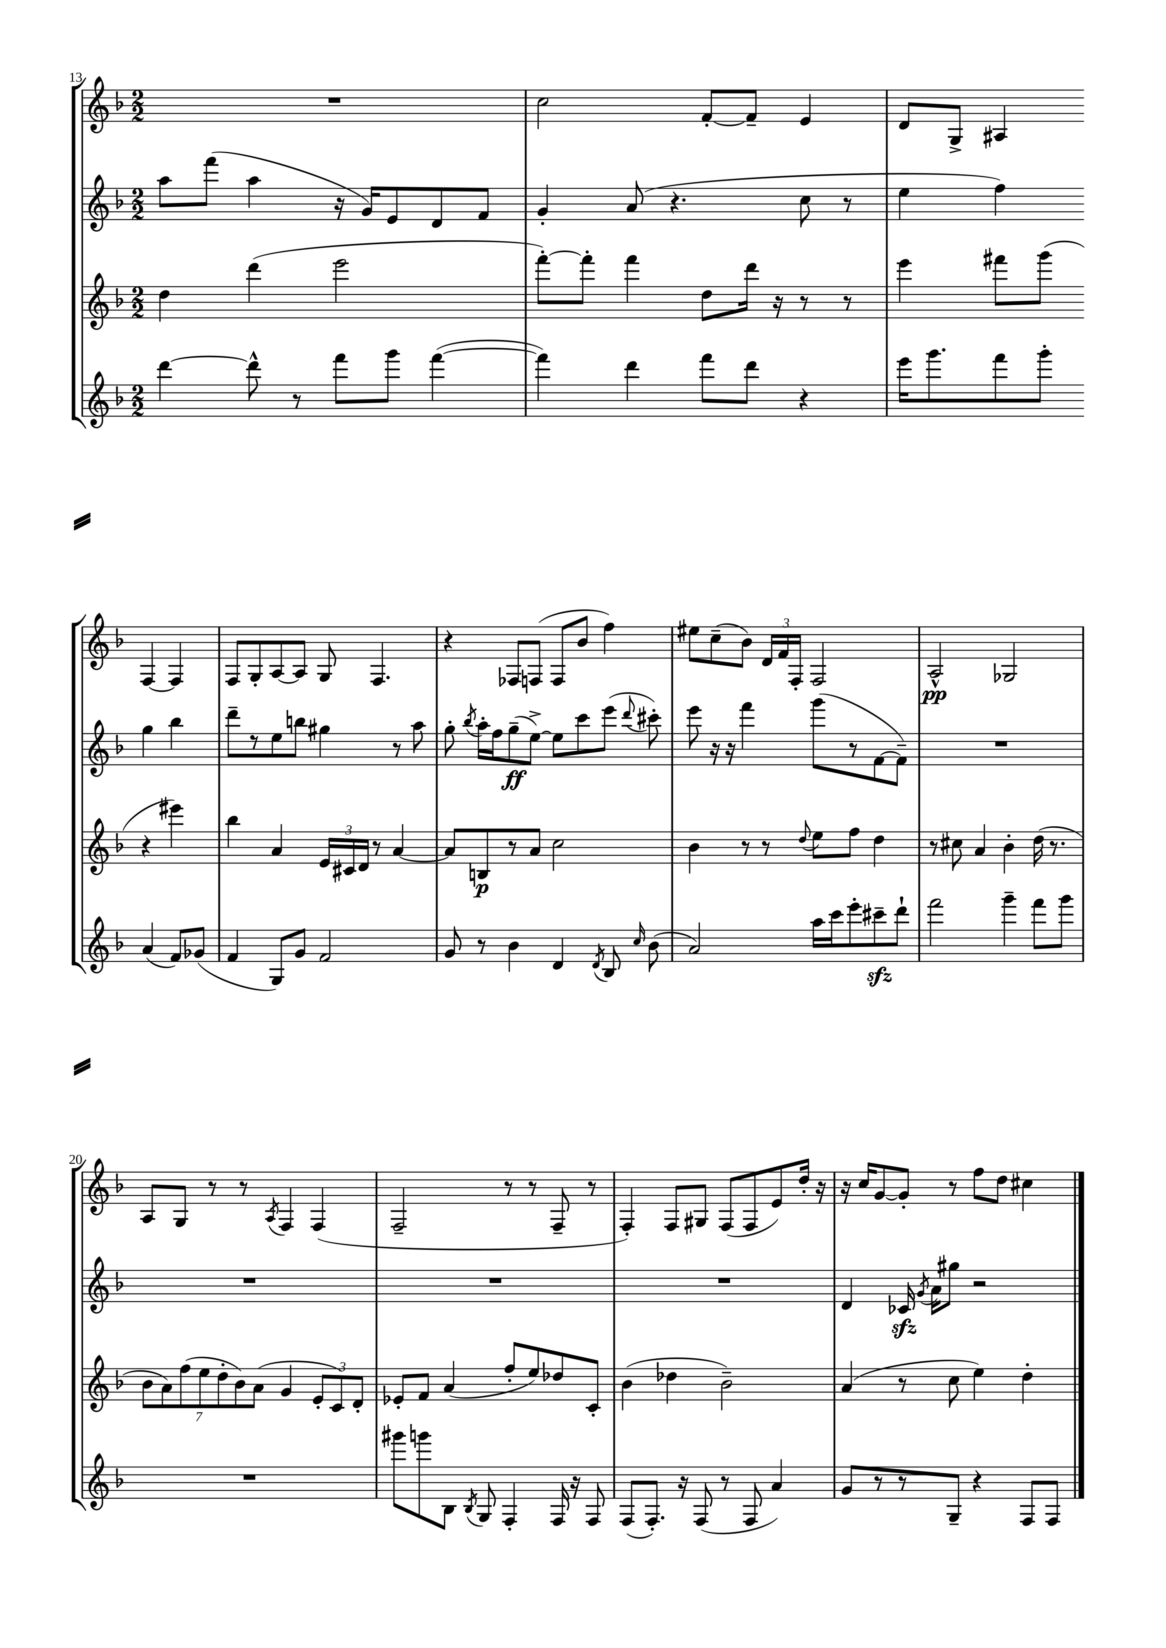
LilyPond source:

<<
\new StaffGroup <<
\new Staff = "s0" {
    \clef treble \key f \major \numericTimeSignature \time 2/2
    \autoBeamOff R1 |
    c''2 f'8[~-. f'8]-- e'4 |
    d'8[ g8]-> ais4 f4~ f4 |
    f8[ g8-. a8~ a8] g8 f4. |
    r4 fes8[ f8]( f8[ bes'8] f''4) |
    eis''8[ c''8--( bes'8]) \tuplet 3/2 { d'16[ f'16 f16]-. } f2 |
    a2-^\pp ges2 |
    a8[ g8] r8 r8 \acciaccatura { a8 } f4 f4( |
    f2-- r8 r8 f8-- r8 |
    f4-.) f8[ gis8] f8[( f8 e'8) d''16]-. r16 |
    r16 c''16[ g'8~ g'8]-. r8 f''8[ d''8] cis''4 \bar "|." |
}
\new Staff = "s1" {
    \clef treble \key f \major \numericTimeSignature \time 2/2
    \autoBeamOff a''8[ f'''8]( a''4 r16 g'16[) e'8 d'8 f'8] |
    g'4-. a'8( r4. c''8 r8 |
    e''4 f''4) g''4 bes''4 |
    d'''8[-- r8 e''8 b''8] gis''4 r8 a''8 |
    g''8-. \acciaccatura { bes''8 } a''16[-. f''16 g''8--\ff( e''8]~->) e''8[ c'''8 e'''8]( \appoggiatura { d'''8 } cis'''8-.) |
    e'''8 r16 r16 f'''4 g'''8[( r8 f'8~ f'8]--) |
    R1 |
    R1 |
    R1 |
    R1 |
    d'4 ces'16\sfz \acciaccatura { g'8 } a'16[ gis''8] r2 \bar "|." |
}
\new Staff = "s2" {
    \clef treble \key f \major \numericTimeSignature \time 2/2
    \autoBeamOff d''4 d'''4( e'''2 |
    f'''8[~-.) f'''8]-. f'''4 d''8[ d'''16] r16 r8 r8 |
    e'''4 fis'''8[ g'''8]( r4 eis'''4) |
    bes''4 a'4 \tuplet 3/2 { e'16[ cis'16 d'16] } r8 a'4~ |
    a'8[ b8\p r8 a'8] c''2 |
    bes'4 r8 r8 \appoggiatura { d''8 } e''8[ f''8] d''4 |
    r8 cis''8 a'4 bes'4-. d''16( r8. |
    \tuplet 7/4 { bes'8[ a'8) f''8( e''8 d''8-. bes'8) a'8]( } g'4 \tuplet 3/2 { e'8[-. c'8) d'8]-. } |
    ees'8[-. f'8] a'4( f''8[-. e''8) des''8 c'8]-. |
    bes'4( des''4 bes'2--) |
    a'4( r8 c''8 e''4) d''4-. \bar "|." |
}
\new Staff = "s3" {
    \clef treble \key f \major \numericTimeSignature \time 2/2
    \autoBeamOff d'''4~ d'''8-^ r8 f'''8[ g'''8] f'''4~( |
    f'''4) d'''4 f'''8[ d'''8] r4 |
    e'''16[ g'''8. f'''8 g'''8]-. a'4( f'8[) ges'8]( |
    f'4 g8[) g'8] f'2 |
    g'8 r8 bes'4 d'4 \acciaccatura { d'8 } bes8 \grace { c''16 } bes'8( |
    a'2) a''16[ c'''16 e'''8-. cis'''8--\sfz d'''8]-! |
    f'''2 g'''4-- f'''8[ g'''8] |
    R1 |
    gis'''8[ g'''8 bes8] \acciaccatura { bes8 } g8 f4-. f16 r16 f8 |
    f8[( f8.]-.) r16 f8( r8 f8 a'4) |
    g'8[ r8 r8 g8]-- r4 f8[ f8] \bar "|." |
}
>>
>>
\layout { \context { \Score currentBarNumber = #13 } }
